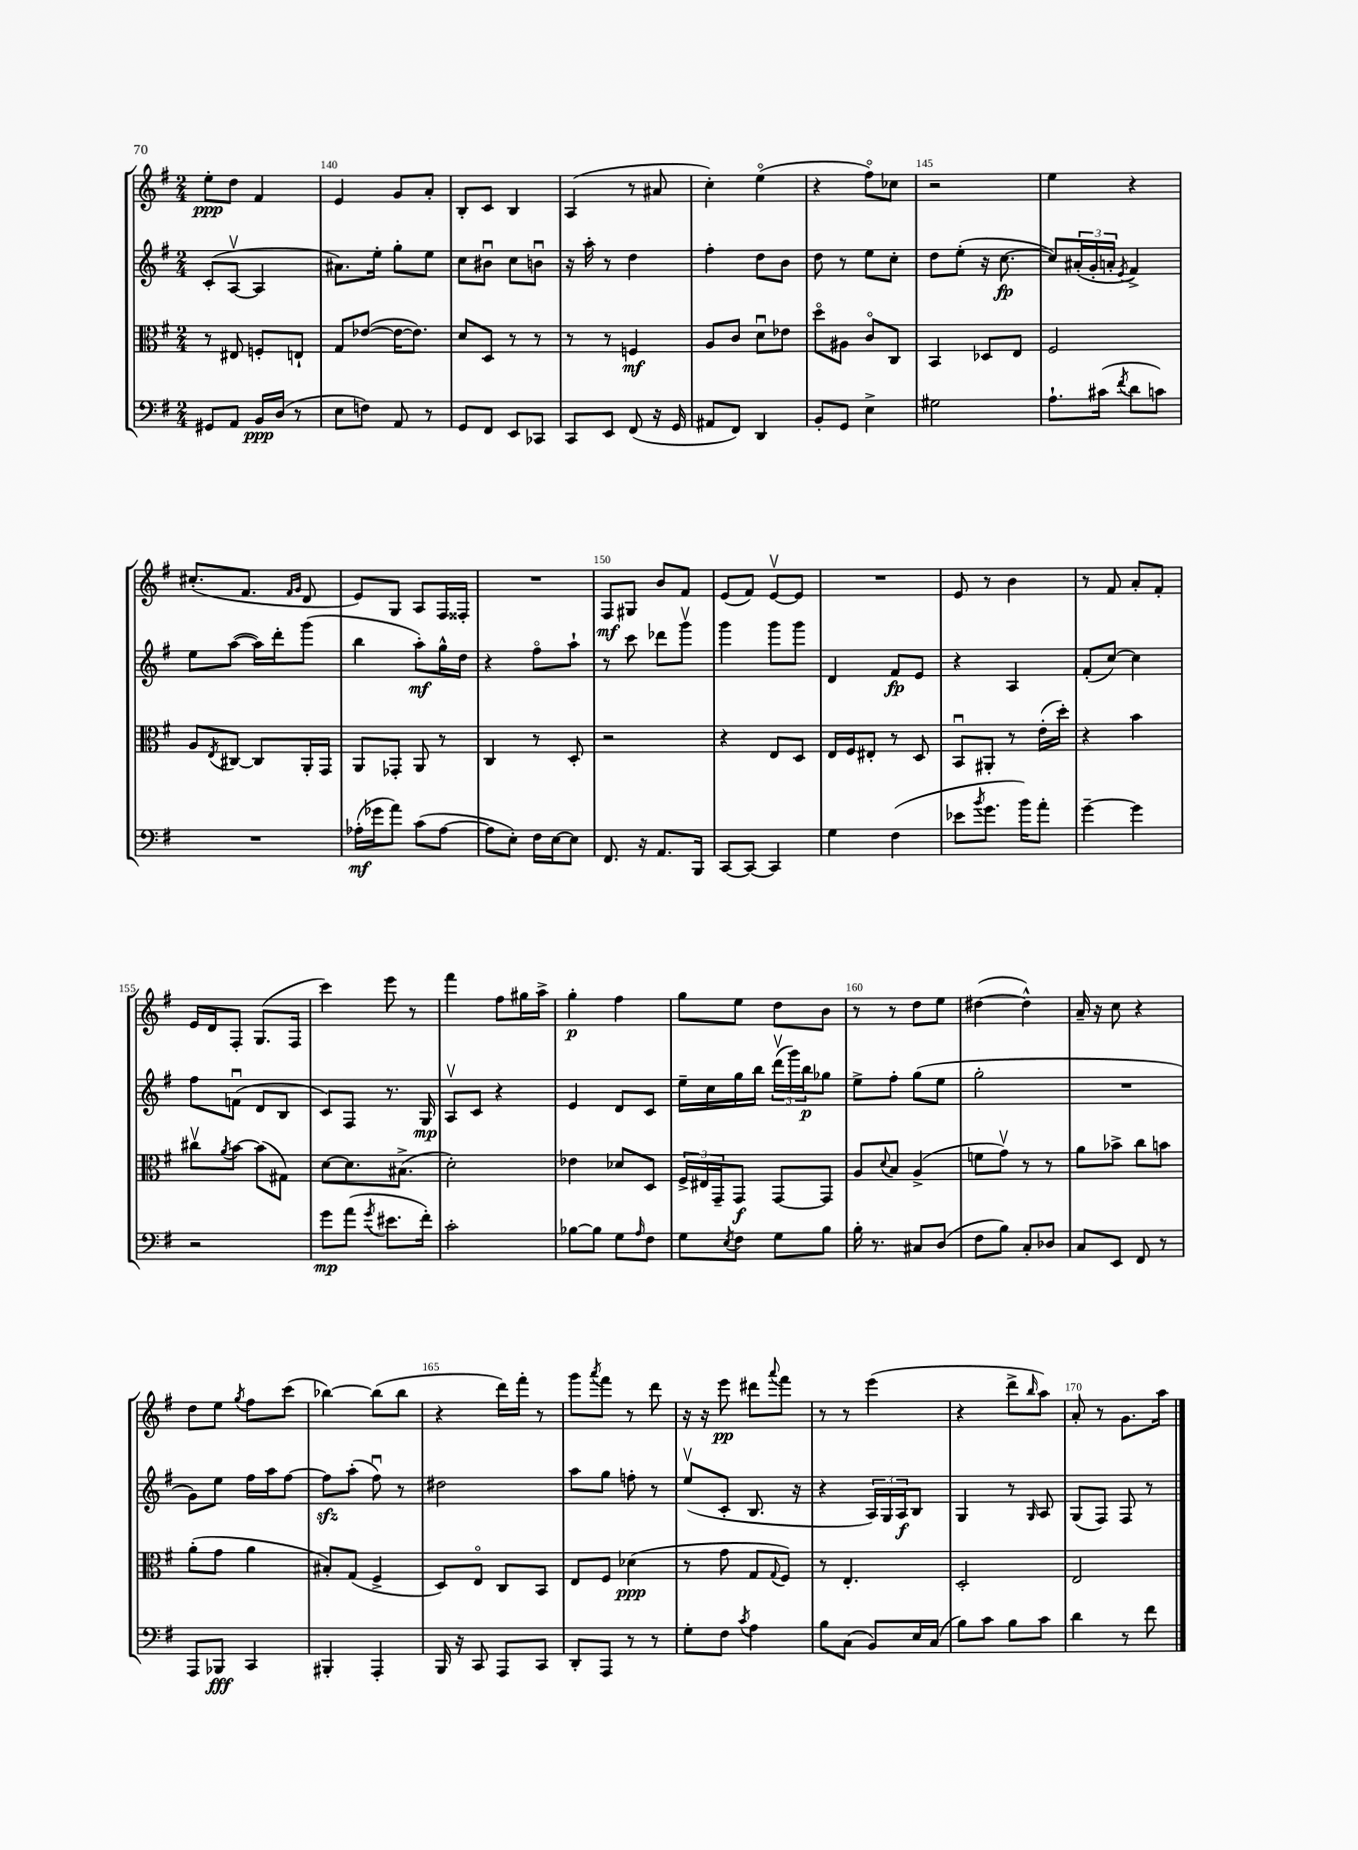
<<
\new StaffGroup <<
\new Staff = "s0" {
    \clef treble \key g \major \numericTimeSignature \time 2/4
    e''8-.\ppp d''8 fis'4 |
    e'4 g'8 a'8-. |
    b8-. c'8 b4 |
    a4( r8 ais'8 |
    c''4-.) e''4\flageolet( |
    r4 fis''8\flageolet) ces''8 |
    r2 |
    e''4 r4 |
    cis''8.-.( fis'8. \grace { fis'16 g'16 } d'8 |
    e'8) g8 a8 fis16 fisis16-. |
    R2 |
    fis8\mf gis8 b'8 fis'8 |
    e'8( fis'8) e'8~\upbow e'8 |
    R2 |
    e'8 r8 b'4 |
    r8 fis'8 a'8-. fis'8-. |
    e'16 d'16 fis8-. g8.( fis16 |
    c'''4) e'''8 r8 |
    fis'''4 fis''8 gis''16 a''16-> |
    g''4-.\p fis''4 |
    g''8 e''8 d''8 b'8 |
    r8 r8 d''8 e''8 |
    dis''4~( dis''4-^) |
    a'16-- r16 c''8 r4 |
    d''8 e''8 \acciaccatura { g''8 } fis''8 c'''8( |
    bes''4~) bes''8( bes''8 |
    r4 d'''16) fis'''16-. r8 |
    g'''8 \acciaccatura { a'''8 } fis'''8 r8 d'''8 |
    r16 r16 e'''8\pp dis'''8 \appoggiatura { a'''8 } fis'''8 |
    r8 r8 e'''4( |
    r4 d'''8-> \grace { b''16 } a''8) |
    a'8-. r8 g'8. a''16 \bar "|." |
}
\new Staff = "s1" {
    \clef treble \key g \major \numericTimeSignature \time 2/4
    c'8-.( a8~\upbow a4 |
    ais'8.) e''16-. g''8-. e''8 |
    c''8 bis'8\downbow c''8 b'8\downbow |
    r16 a''16-. r8 d''4 |
    fis''4-. d''8 b'8 |
    d''8 r8 e''8 c''8-. |
    d''8 e''8-.( r16 c''8.~\fp |
    c''8) \tuplet 3/2 { ais'16-.( g'16-. a'16-. } \acciaccatura { e'8 } fis'4->) |
    e''8 a''8~( a''16) d'''16-. g'''8( |
    b''4 a''8-.\mf) g''16-^ d''16 |
    r4 fis''8\flageolet a''8-! |
    r8 c'''8 des'''8 g'''8\upbow |
    g'''4 g'''8 g'''8 |
    d'4 fis'8\fp e'8 |
    r4 a4 |
    fis'8-.( c''8~) c''4 |
    fis''8 f'8\downbow( d'8 b8 |
    c'8) fis8 r8. g16\mp |
    a8\upbow c'8 r4 |
    e'4 d'8 c'8 |
    e''16-- c''16 g''16 b''16 \tuplet 3/2 { d'''16\upbow( g'''16) b''16\p } ges''8 |
    e''8-> fis''8-. g''8( e''8 |
    g''2-. |
    R2 |
    g'8) e''8 fis''16 a''16 fis''8~ |
    fis''8\sfz a''8-.( fis''8\downbow) r8 |
    dis''2 |
    a''8 g''8 f''8-. r8 |
    e''8\upbow( c'8-. b8. r16 |
    r4 \tuplet 3/2 { a16) g16 a16\f } b8 |
    g4 r8 \grace { g16 } a8 |
    g8( fis8) fis8 r8 \bar "|." |
}
\new Staff = "s2" {
    \clef alto \key g \major \numericTimeSignature \time 2/4
    r8 eis8 f8-. e8-! |
    g8 ees'8~( ees'16~ ees'8.) |
    d'8 d8 r8 r8 |
    r8 r8 f4\mf |
    a8 c'8 d'8\downbow ees'8 |
    d''8\flageolet ais8 c'8\flageolet c8 |
    b,4 des8 e8 |
    fis2 |
    a8 \acciaccatura { e8 } cis8~ cis8 a,16-. g,16 |
    a,8 ges,8-. a,8 r8 |
    c4 r8 d8-. |
    r2 |
    r4 e8 d8 |
    e16 fis16 eis8-. r8 d8 |
    b,8\downbow ais,8-. r8 e'16-.( d''16-.) |
    r4 b'4 |
    cis''8\upbow \acciaccatura { a'8 } b'8~ b'8( gis8) |
    d'8~ d'8. bis8.->( |
    d'2-.) |
    ees'4 des'8 d8 |
    \tuplet 3/2 { fis16-> eis16 g,16-- } g,8\f g,8~ g,8 |
    a8 \appoggiatura { d'8 } b8 a4->( |
    f'8 g'8\upbow) r8 r8 |
    a'8 bes'8-> c''8 b'8 |
    a'8-.( g'8 a'4 |
    bis8-.) g8( fis4-> |
    d8) e8\flageolet c8 b,8 |
    e8 fis8 des'4\ppp( |
    r8 g'8 g8 \appoggiatura { g8 } fis8) |
    r8 e4.-. |
    d2-. |
    e2 \bar "|." |
}
\new Staff = "s3" {
    \clef bass \key g \major \numericTimeSignature \time 2/4
    gis,8 a,8 b,16\ppp d16( r8 |
    e8 f8) a,8 r8 |
    g,8 fis,8 e,8 ces,8 |
    c,8 e,8 fis,8( r16 g,16 |
    ais,8 fis,8) d,4 |
    b,8-. g,8 e4-> |
    gis2 |
    a8.-! cis'16( \acciaccatura { fis'8 } d'8 c'8) |
    R2 |
    aes16-.\mf( ges'16 a'8) c'8( aes8~ |
    aes8 e8-.) fis16 e16~ e8 |
    fis,8. r16 a,8. b,,16 |
    c,8~ c,8~ c,4 |
    g4 fis4( |
    ees'8 \acciaccatura { b'8 } g'8. b'16) a'8-. |
    g'4~-- g'4 |
    r2 |
    g'8\mp a'8( \acciaccatura { g'8 } eis'8. fis'16-.) |
    c'2-. |
    bes8~ bes8 g8 \grace { a16 } fis8 |
    g8 \acciaccatura { e8 } fis8 g8 b8 |
    b16-. r8. cis8 d8( |
    fis8 b8) c8-. des8 |
    c8 e,8 fis,8 r8 |
    a,,8 bes,,8\fff c,4 |
    bis,,4-. a,,4-. |
    b,,16 r16 c,8 a,,8 c,8 |
    d,8-. a,,8 r8 r8 |
    g8-. fis8 \acciaccatura { c'8 } a4 |
    b8 c8( b,8) e16 c16( |
    b8) c'8 b8 c'8 |
    d'4 r8 fis'8 \bar "|." |
}
>>
>>
\layout { \context { \Score currentBarNumber = #139 \override BarNumber.break-visibility = ##(#f #t #t) barNumberVisibility = #(every-nth-bar-number-visible 5) } }
